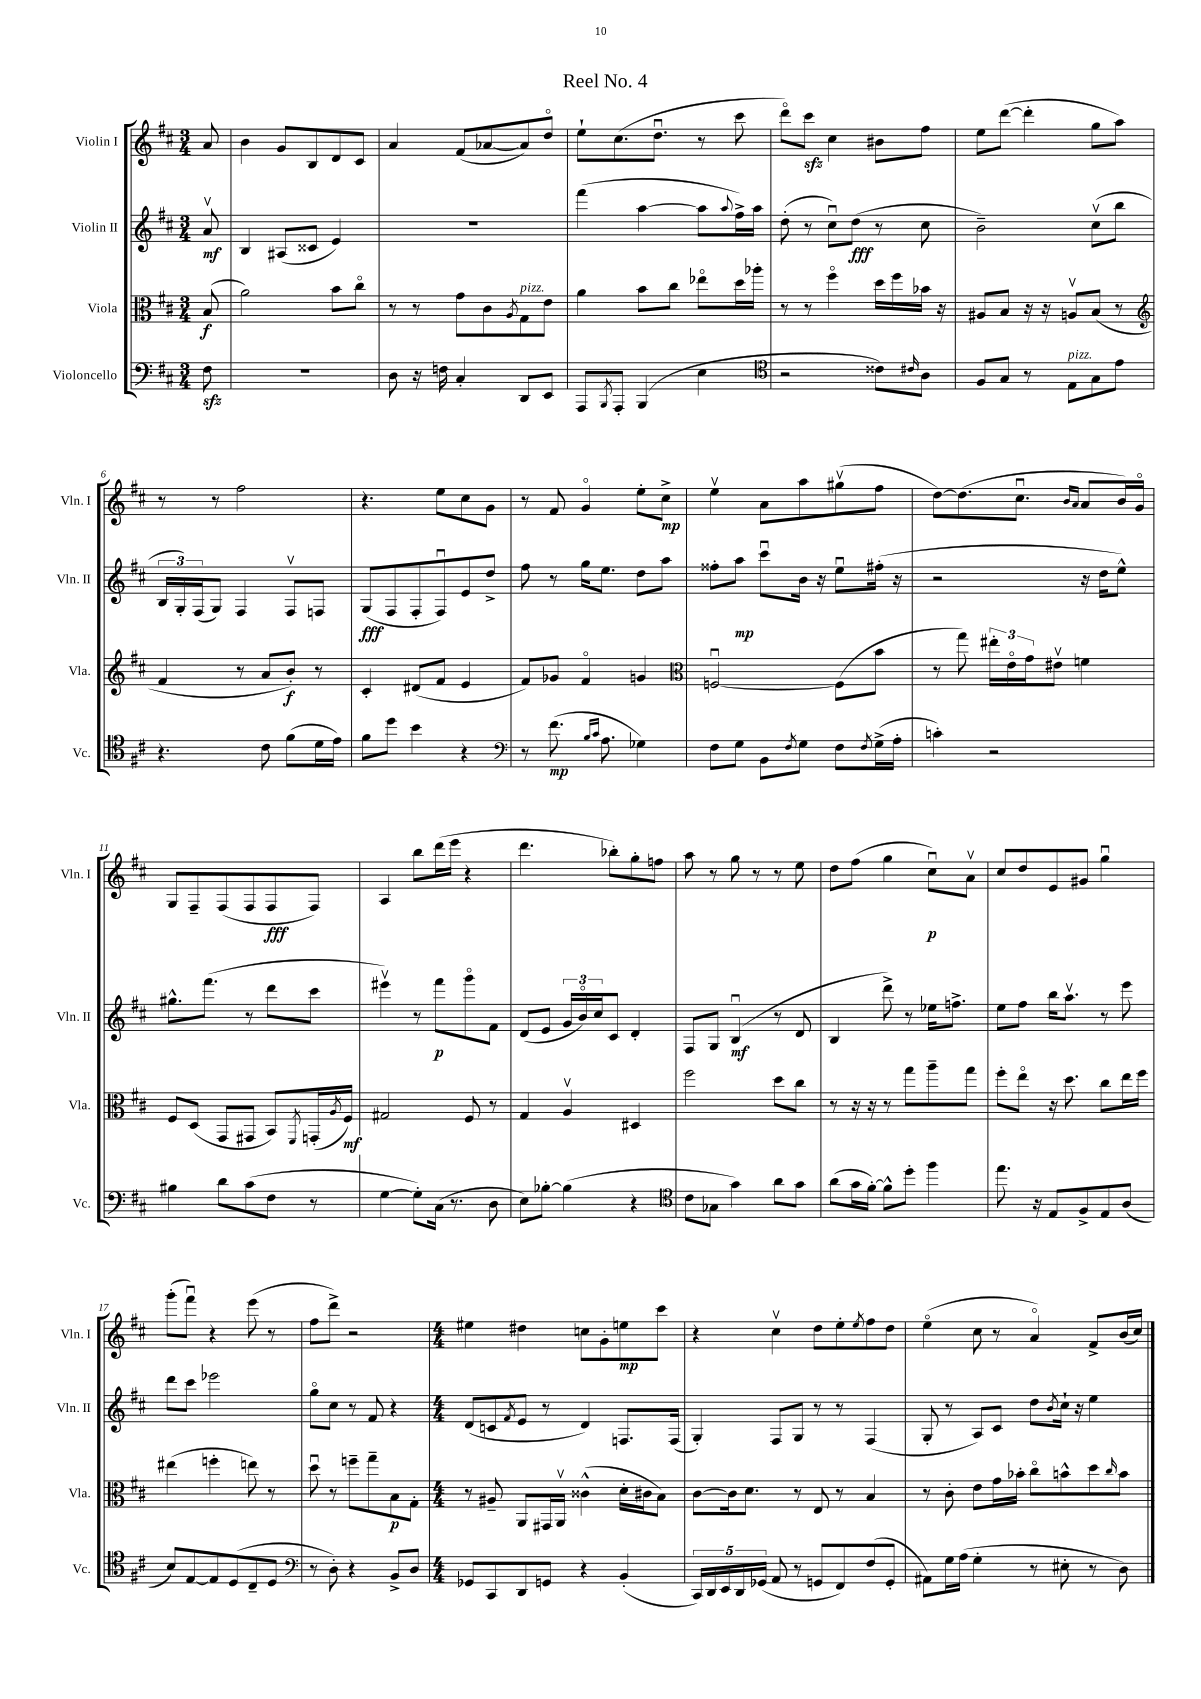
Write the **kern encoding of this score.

**kern	**kern	**kern	**kern
*staff4	*staff3	*staff2	*staff1
*clefF4	*clefC3	*clefG2	*clefG2
*k[f#c#]	*k[f#c#]	*k[f#c#]	*k[f#c#]
*M3/4	*M3/4	*M3/4	*M3/4
8F#	(8B	8av	8a
=	=	=	=
2.r	2a)	4B	4b
.	.	(8A#	8g
.	.	8c##	8B
.	8b	4e)	8d
.	8cc#o	.	8c#
=	=	=	=
8D	8r	2.r	4a
16r	8r	.	.
16F	.	.	.
4C#'	8g	.	(8f#
.	8c#	.	[8a-
.	8qA	.	.
8DD	8G	.	8a-])
8EE	8e	.	8ddo
=	=	=	=
8AAA	4a	(4fff#	8ee`
8qBBB	.	.	.
8AAA'	.	.	(8.cc#
(4BBB	8b	[4aa	.
.	.	.	8.ddu
.	8cc#	.	.
4E	8ee-o	8aa]	8r
.	.	8qqaa	.
.	16dd	16ff#^)	8ccc#
.	16aa-'	16aa	.
=	=	=	=
*clefC4	*	*	*
2r	8r	(8dd'	8dddo)
.	8r	8r	8ccc#
.	4ff#o	8cc#u)	4cc#
.	.	(8dd	.
8c##)	16dd	8r	8b#
.	16ff#	.	.
16qqc#	.	.	.
8A	16b-	8cc#	8ff#
.	16r	.	.
=	=	=	=
8F#	8A#	2b~)	8ee
8G	8B	.	([8ddd
8r	16r	.	4ddd']
.	16r	.	.
8E	8Av	.	.
8G	(8B	(8cc#v	8gg
8e	8r	8bb	8aa)
=	=	=	=
*	*clefG2	*	*
4.r	4f#	24B	8r
.	.	24G')	.
.	.	(24F#	.
.	.	8G)	8r
.	8r	4F#	2ff#
8c#	8a	.	.
(8f#	8b')	8F#v	.
16d	8r	8F	.
16e)	.	.	.
=	=	=	=
8f#	4c#'	(8G	4.r
8dd	.	8F#	.
4b	(8d#	8F#'	.
.	8f#	8F#u)	8ee
4r	4e	8e	8cc#
.	.	8dd^	8g
=	=	=	=
*clefF4	*	*	*
8r	8f#)	8ff#	8r
(8.f#	8g-	8r	8f#
.	4f#o	16gg	4go
16qqB	.	.	.
16qqc#	.	.	.
8.A	.	8.ee	.
4G-)	4g	8dd	8ee'
.	.	8aa	8cc#^
=	=	=	=
*	*clefC3	*	*
8F#	[2Fu	8ff##'	4eev
8G	.	8aa	.
8BB	.	8ccc#u	8a
8qF#	.	.	.
8G	.	16b	8aa
.	.	16r	.
8F#	(8F]	8eeu	(8gg#v
8qF#	.	.	.
(16G^	8b	(16ff#'	8ff#
16A'	.	16r	.
=	=	=	=
4c')	8r	2r	[8dd)
.	8gg)	.	(8.dd]
2r	24ee#'	.	.
.	24eo	.	.
.	.	.	8.cc#u
.	24g	.	.
.	8e#v	.	.
.	.	.	16qqb
.	.	.	16qqa
.	4f	16r	8a
.	.	16dd	.
.	.	8ee^^)	16b)
.	.	.	16go
=	=	=	=
4B#	8F#	8.gg#^^	8G
.	(8D	.	8F#~
.	.	(8.fff#	.
8d	8GG	.	(8F#
(8c#	8GG#	8r	8F#
8F#	8BB)	8ddd	8F#
.	8qFF#	.	.
8r	(16GG'	8ccc#	8F#)
.	8qA	.	.
.	16F#)	.	.
=	=	=	=
[4G	2G#	4eee#v)	4A
8G'])	.	8r	8bb
(16C#	.	8fff#	(16ddd
8.r	.	.	16eee
.	8F#	8gggo	4r
8D	8r	8f#	.
=	=	=	=
8E)	4G	(8d	4.ddd
[8B-'	.	8e	.
(4B-]	4Av	24g	.
.	.	24bo)	.
.	.	24cc#	.
.	.	8c#	8bb-')
4r	4D#	4d'	8gg'
.	.	.	8ff
=	=	=	=
*clefC4	*	*	*
8c#	2ff#	8F#	8aa
8G-	.	8G	8r
4g)	.	(4Bu	8gg
.	.	.	8r
8a	8dd	8r	8r
8g	8cc#	8d	8ee
=	=	=	=
(8a	8r	4B	8dd
16g	16r	.	(8ff#
[16f#')	16r	.	.
8f#^^]	8r	8ddd^)	4gg
8dd'	8gg	8r	.
4ff#	8aa~	16ee-	8cc#u)
.	.	8.ff^	.
.	8gg	.	8av
=	=	=	=
8.ee	8ff#'	8ee	8cc#
.	8eeo	8ff#	8dd
16r	.	.	.
8E	16r	16bb	8e
.	8.dd	8.aav	.
8F#^	.	.	8g#
8E	8cc#	8r	4ggu
(8A	16ee	8eee	.
.	16ff#	.	.
=	=	=	=
8B)	(4ee#	8ddd	(8ggg'
[8E	.	8ccc#	8fff#u)
8E]	4ff'	2eee-	4r
(8D	.	.	.
8C#~	8ee)	.	(8eee
8D	8r	.	8r
=	=	=	=
*clefF4	*	*	*
8r	8ddu	8ggo	8ff#
8D')	8r	8cc#	8ddd^)
4r	8ff~	8r	2r
.	8gg~	8f#	.
8BB^	8B	4r	.
8D	8G'	.	.
=	=	=	=
*M4/4	*M4/4	*M4/4	*M4/4
8GG-	8r	(8d	4ee#
8CC#	8A#~	8c	.
.	.	8qf#	.
8DD	8AA	8e	4dd#
8GG	16GG#	8r	.
.	16AAv	.	.
4r	(4c##^^	4d)	8cc
.	.	.	8g'
(4BB'	16d'	8.F	8ee
.	16c#	.	.
.	8B)	.	8ccc#
.	.	(16F	.
=	=	=	=
20CC#)	[8c#	4G')	4r
20DD	.	.	.
20EE	.	.	.
.	16c#]	.	.
20DD	.	.	.
.	8.d	.	.
(20GG-	.	.	.
8AA	.	8F#	4cc#v
8r	8r	8G	.
8GG	8E	8r	8dd
8FF#)	8r	8r	8ee'
.	.	.	8qee
(8F#	4B	(4F#	8ff#
8GG'	.	.	8dd
=	=	=	=
8AA#)	8r	8G'	(4eeo
16G	8c#'	8r	.
(16A	.	.	.
4G'	8e	8A)	8cc#
.	16g	8c#	8r
.	16b-'	.	.
8r	8cc#o	8dd	4ao)
.	.	8qb	.
8E#'	8b^^	16cc#`	.
.	.	16r	.
8r	8dd	4ee	8f#^
.	16qqcc#	.	.
8D)	8b	.	(16b
.	.	.	16cc#)
==	==	==	==
*-	*-	*-	*-
